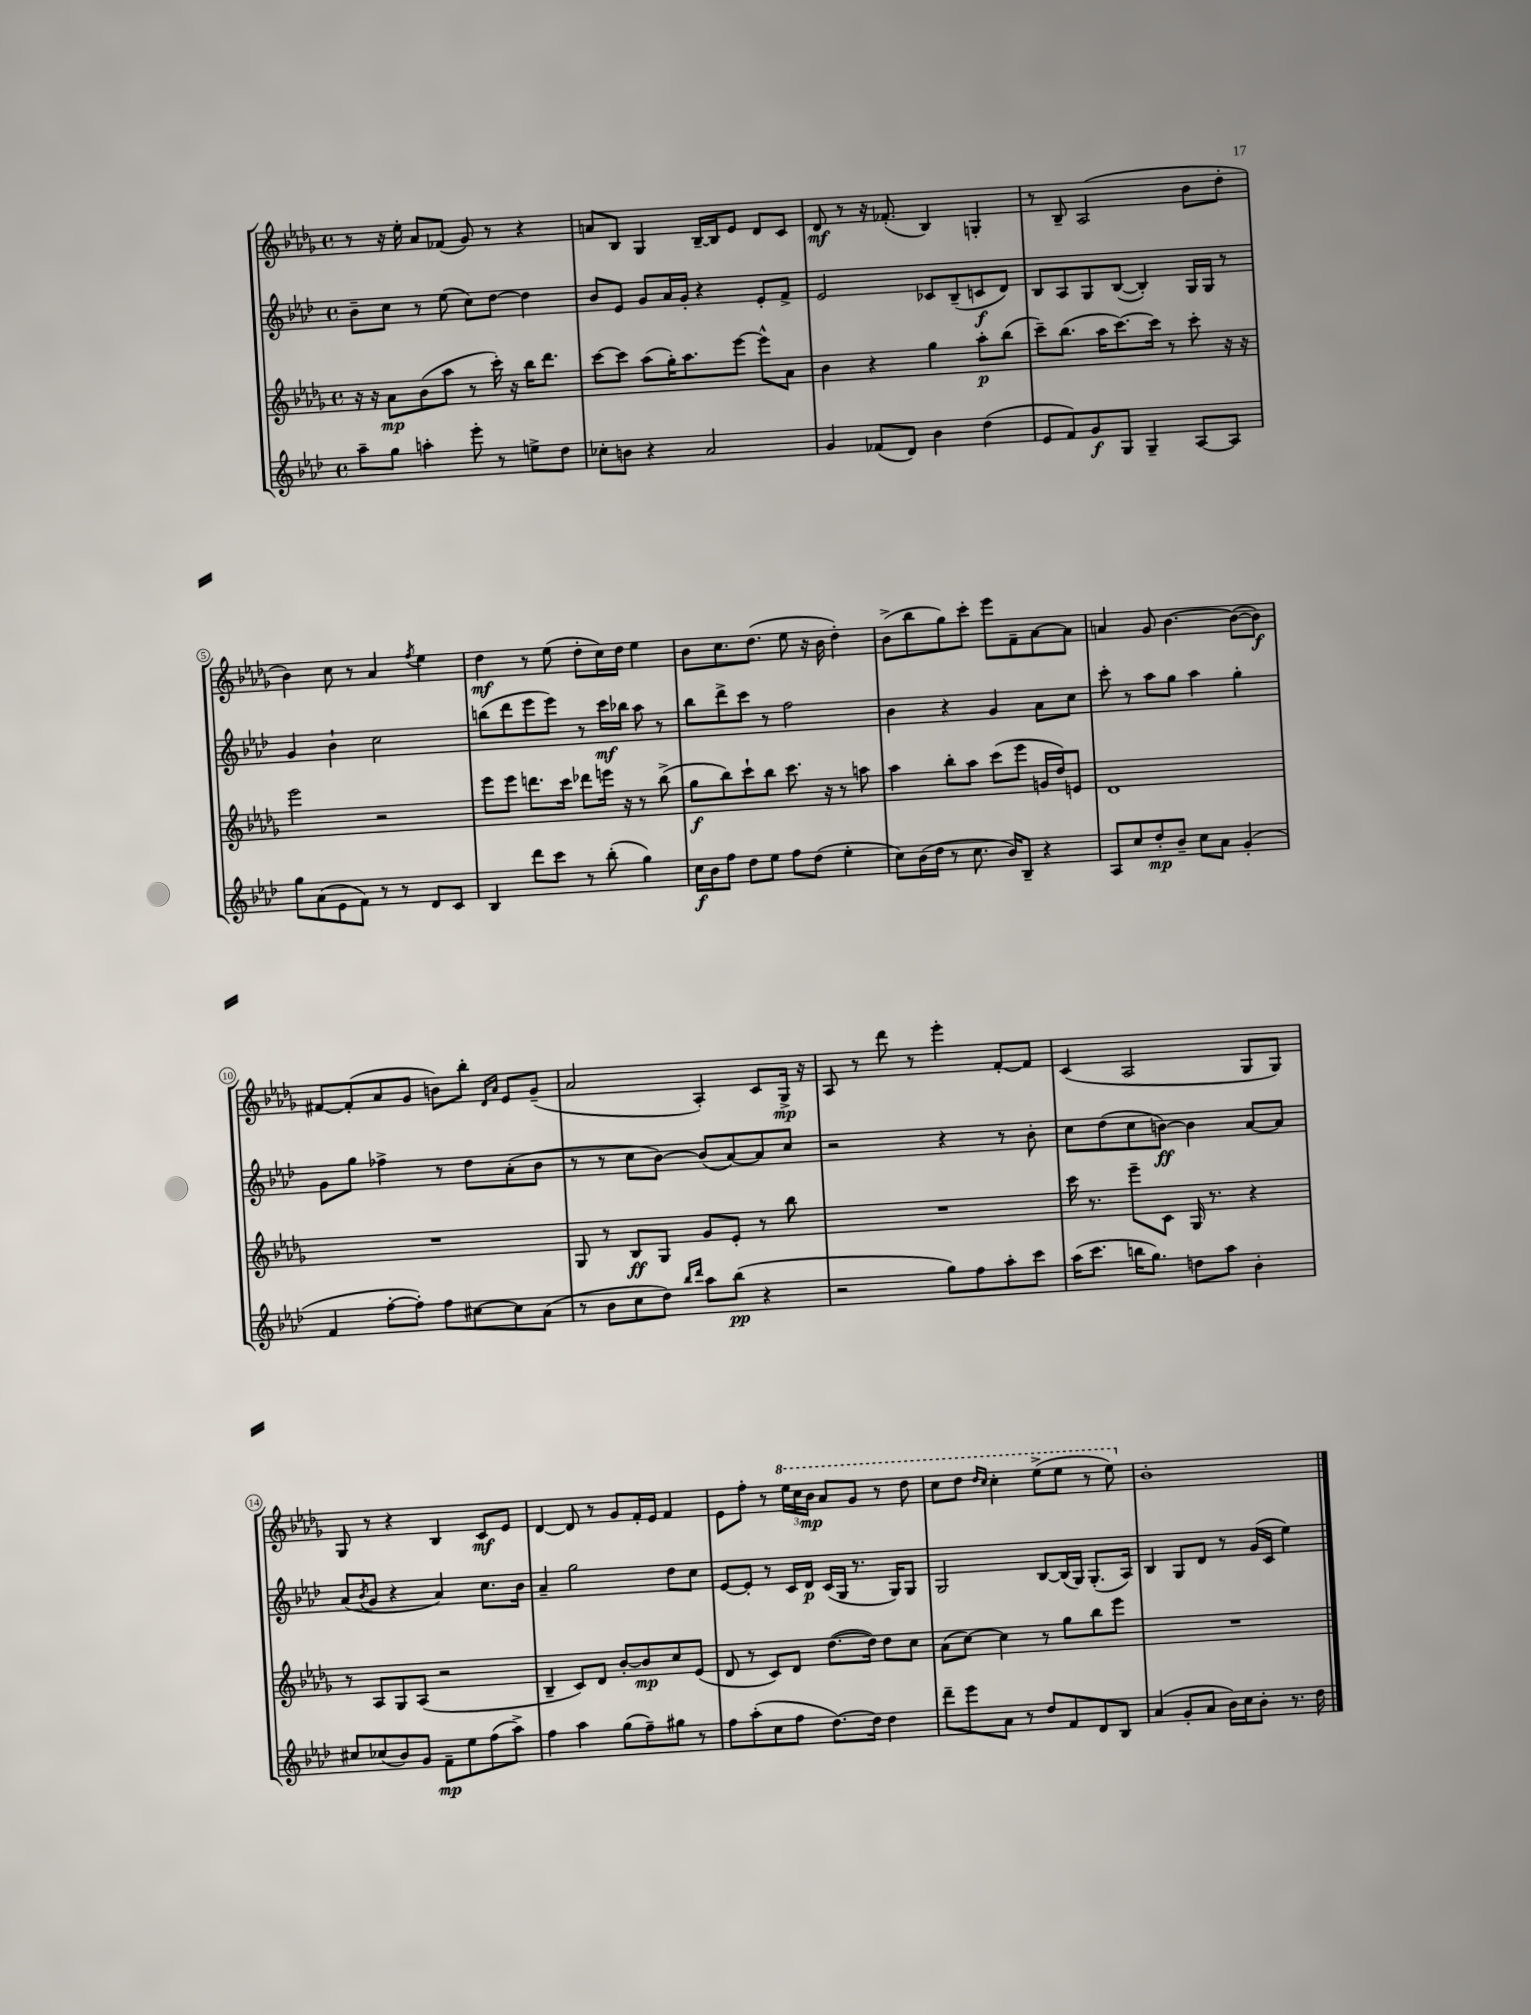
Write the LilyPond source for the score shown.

<<
\new StaffGroup <<
\new Staff = "s0" {
    \clef treble \key des \major \defaultTimeSignature \time 4/4
    r8 r16 ees''16-. aes'8 fes'8( ges'8) r8 r4 |
    a'8 bes8 ges4 bes16~-- bes16 ees'8 des'8 c'8 |
    des'8\mf r8 r16 fes'8.-.( bes4) g4-. |
    r8 bes8-- aes2( bes'8 des''8-. |
    bes'4) c''8 r8 aes'4 \acciaccatura { f''8 } ees''4 |
    des''4\mf r8 ees''8( des''8-. c''16) des''16 ees''4 |
    bes'8 c''8. des''8.( ees''8 r16 bes'16 des''4-.) |
    bes'8->( bes''8 ges''8) c'''8-. ees'''8 f'8-- aes'8~ aes'8 |
    a'4 ges'8 bes'4.~ bes'8~( bes'8\f) |
    fis'8~ fis'8-.( aes'8 ges'8 b'8) bes''8-. \grace { des'16 aes'16 } ees'8 ges'8--( |
    aes'2 aes4-.) c'8 ges16->\mp r16 |
    aes8 r8 des'''8 r8 ees'''4-. f'8~-. f'8 |
    c'4( aes2 ges8 ges8) |
    ges8 r8 r4 bes4 c'8\mf ees'8 |
    des'4~ des'8 r8 ges'8 f'16-. ees'16 f'4 |
    ees'8 f''8-. r8 \tuplet 3/2 { \ottava #1 ees'''16 c'''16 bes''16\mp } aes''8 ges''8 r8 des'''8 |
    c'''8 des'''8 \grace { des'''16 c'''16 } c'''4-. ees'''8->( ees'''8 r8 ees'''8) \ottava #0 |
    bes'1-. \bar "|." |
}
\new Staff = "s1" {
    \clef treble \key aes \major \defaultTimeSignature \time 4/4
    bes'8-- c''8 r8 ees''8( c''8) des''8~ des''4 |
    bes'8 ees'8 g'8 aes'16 g'16-. r4 ees'8-. f'8-> |
    ees'2 ces'8 bes8--( c'8\f des'8) |
    bes8 aes8 g8 bes8~( bes4-.) g16 g16 r8 |
    g'4 bes'4-! c''2 |
    b''8( des'''8 ees'''8 ees'''8) r8 c'''16\mf bes''16 aes''8 r8 |
    bes''8 des'''8-> c'''8 r8 f''2 |
    bes'4 r4 g'4 aes'8 c''8 |
    c'''8-. r8 aes''8 g''8 aes''4 g''4-. |
    g'8 g''8 fes''4-> r8 des''8 aes'8-.( bes'8 |
    r8 r8 c''8 bes'8~) bes'8( aes'8~) aes'8 c''8 |
    r2 r4 r8 bes'8-. |
    c''8 des''8( c''8 b'8~\ff) b'4 aes'8~ aes'8 |
    aes'8( \acciaccatura { bes'8 } g'8 r4 aes'4) c''8. bes'16 |
    aes'4-- g''2 des''8 c''8 |
    ees'8~ ees'8-. r8 c'16 des'16\p c'16( g16 r8. g16) g8 |
    g2 bes8~ bes16( g16) g8.-.( aes16) |
    bes4 g8 des'8 r8 g'16( c'16 ees''4) \bar "|." |
}
\new Staff = "s2" {
    \clef treble \key des \major \defaultTimeSignature \time 4/4
    r16 r16 aes'8\mp bes'8( aes''8 r8 c'''16-.) r16 bes''16 des'''8. |
    c'''8~ c'''8 aes''8( ges''16-.) aes''8. ees'''8~ ees'''8-^ aes'8 |
    bes'4 r4 ges''4 aes''8-.\p bes''8( |
    c'''8--) bes''8.( aes''16 c'''8.~) c'''16 r8 c'''8-. r16 r16 |
    ees'''2 r2 |
    ees'''8 ees'''8 d'''8. c'''16 des'''8 e'''16 r16 r8 bes''8->( |
    ges''8\f bes''8) c'''8-! bes''8 c'''8. r16 r8 a''8 |
    aes''4 bes''8-. aes''8 c'''8( ees'''8 g'16 des''16) e'8 |
    des'1 |
    R1 |
    ges8 r8 bes8\ff ges8 ges'8 ees'8-. r8 bes''8 |
    R1 |
    c'''16 r8. ees'''8-- c'8 ges16 r8. r4 |
    r8 aes8 ges8 aes8( r2 |
    bes4-- c'8) des'8 bes'8~-. bes'8\mp c''8 ees'8( |
    des'8 r8 c'8) des'8 des''8.~( des''16) des''8 c''8 |
    aes'8( c''8~) c''4 r8 ges''8 bes''8 ees'''8 |
    R1 \bar "|." |
}
\new Staff = "s3" {
    \clef treble \key aes \major \defaultTimeSignature \time 4/4
    aes''8-- g''8 a''4-. ees'''8-. r8 e''8-> des''8 |
    ces''8-. b'8 r4 aes'2 |
    g'4 fes'8( des'8) bes'4 des''4( |
    ees'8 f'8) g'8\f g8 g4-- aes8~ aes8 |
    g''8 aes'8( ees'8 f'8) r8 r8 des'8 c'8 |
    bes4 des'''8 c'''8 r8 bes''8-.( g''4) |
    c''16\f bes'16 f''8 des''8 ees''8 f''8 des''8( ees''4-. |
    c''8) bes'16( des''16 r8 c''8. bes'16) bes8-- r4 |
    aes8 c''8 des''8-.\mp bes'8-- c''8 aes'8 g'4-.( |
    f'4 f''8~-. f''8-.) f''8 cis''8~ cis''8 aes'8( |
    r8 bes'8 c''8 des''8) \grace { bes''16 des'''16 } aes''8 bes''8\pp( r4 |
    r2 g''8) f''8 aes''8-. c'''8 |
    aes''16( c'''8. b''16 g''8.) d''8 aes''8 bes'4-. |
    cis''8 ces''8( bes'8) g'8 f'8--\mp ees''8 f''8( aes''8->) |
    f''4 aes''4 g''8( f''8--) gis''8 r8 |
    f''8 aes''8-.( c''8 f''8 des''8.~) des''16 des''4 |
    des'''8-- ees'''8 aes'8 r8 des''8 f'8 des'8 bes8 |
    aes'4( g'8-. aes'8 bes'16) c''16 bes'8-. r8. des''16 \bar "|." |
}
>>
>>
\layout { \context { \Score \override BarNumber.stencil = #(make-stencil-circler 0.1 0.3 ly:text-interface::print) } }
